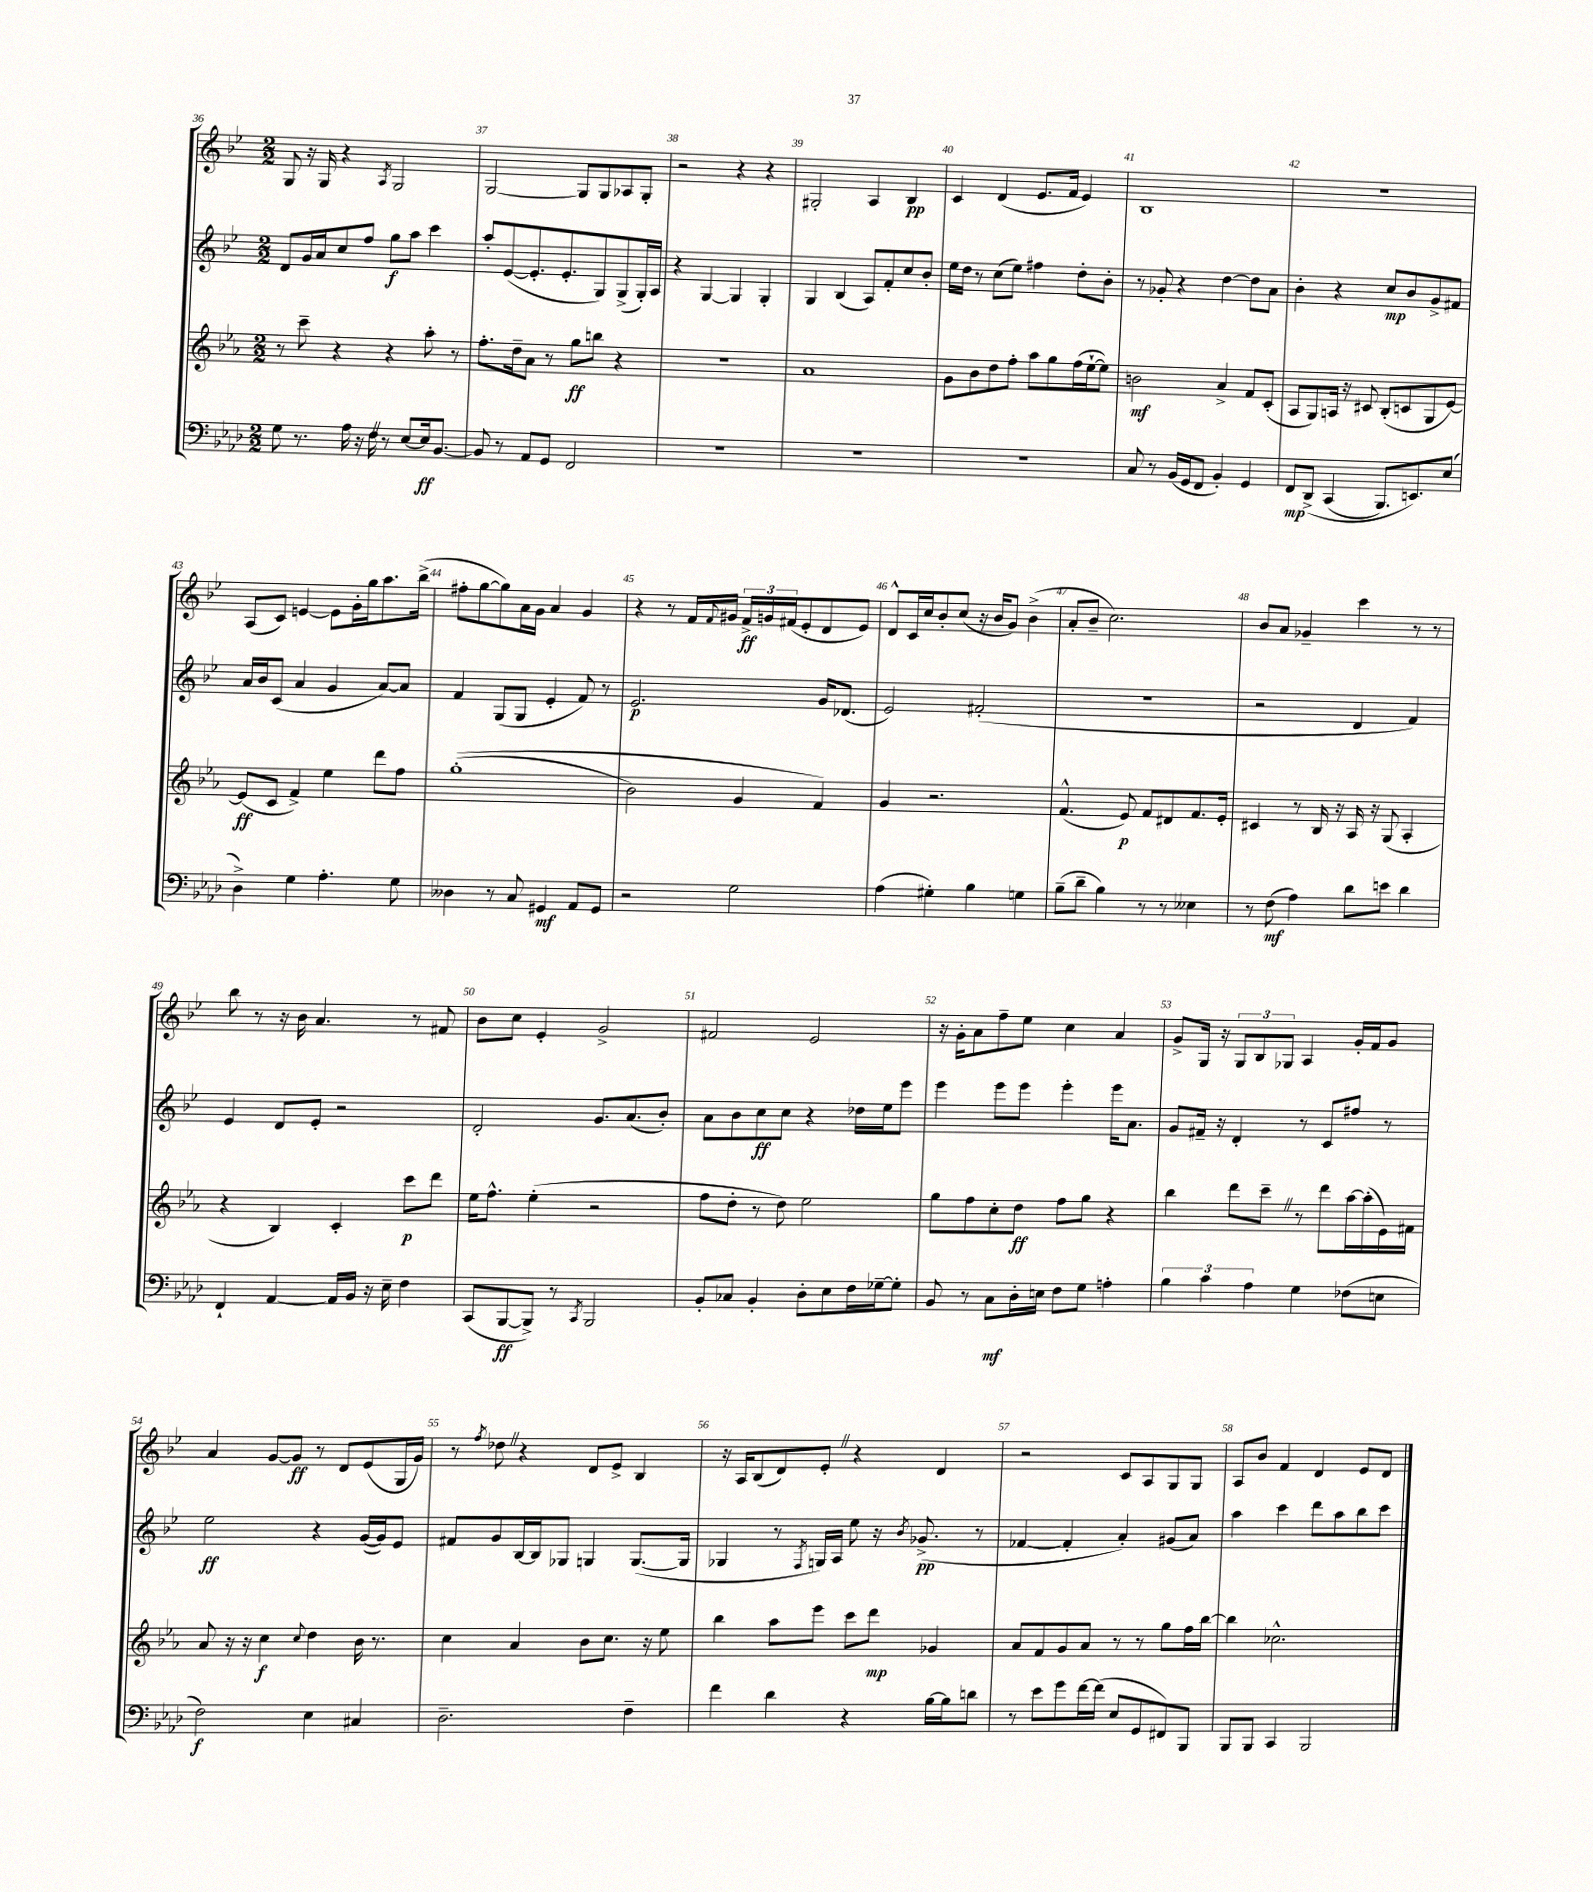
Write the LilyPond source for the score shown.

<<
\new StaffGroup <<
\new Staff = "s0" {
    \clef treble \key bes \major \numericTimeSignature \time 2/2
    g8 r16 g16 r4 \acciaccatura { a8 } g2 |
    g2~ g8 g8 aes8 g8-. |
    r2 r4 r4 |
    gis2-. a4 bes4\pp |
    c'4 d'4( ees'8. f'16 ees'4) |
    bes1 |
    R1 |
    a8( c'8) e'4~ e'8 g'16-. g''16 a''8. bes''16->( |
    fis''8-. g''8~ g''8) a'16 g'16 a'4 g'4 |
    r4 r8 f'16 \appoggiatura { f'8 } gis'16 \tuplet 3/2 { f'16->\ff g'16 fis'16( } ees'8-. d'8 ees'8) |
    d'8-^ c'16 c''16 bes'8-. c''8( r16 bes'16 g'8) bes'4->( |
    a'8-. bes'8-- c''2.) |
    bes'8 a'8 ges'4-- c'''4 r8 r8 |
    bes''8 r8 r16 bes'16 a'4. r8 fis'8 |
    bes'8 c''8 ees'4-. g'2-> |
    fis'2 ees'2 |
    r16 g'16-. a'8 f''8-- ees''8 c''4 a'4 |
    g'8-> g16 r16 \tuplet 3/2 { g8 bes8 ges8 } a4 g'16-. f'16 g'8 |
    a'4 g'8~ g'8\ff r8 d'8 ees'8( g16 g'16) |
    r8 \acciaccatura { f''8 } des''8 \once \override BreathingSign.text = \markup { \musicglyph "scripts.caesura.straight" } \breathe r4 d'8 ees'8-> bes4 |
    r16 a16 bes8( d'8) ees'8-. \once \override BreathingSign.text = \markup { \musicglyph "scripts.caesura.straight" } \breathe r4 d'4 |
    r2 c'8 a8 g8 g8 |
    a8 bes'8 f'4 d'4 ees'8 d'8 \bar "|." |
}
\new Staff = "s1" {
    \clef treble \key bes \major \numericTimeSignature \time 2/2
    d'8 g'16 a'16 c''8 f''8 g''8\f a''8 c'''4 |
    a''8-. ees'8~( ees'8.-. ees'8.-. g8) g8->( g16-.) a16 |
    r4 g4~ g4 g4-. |
    g4 bes4( a8) f'8-. c''8 bes'8-. |
    ees''16 d''16 r8 c''8( ees''8) fis''4 d''8-. bes'8-. |
    r8 ges'8-. r4 d''4~ d''8 a'8 |
    bes'4-. r4 c''8\mp bes'8 g'8-> fis'8 |
    a'16 bes'16 c'8( a'4 g'4 a'8~) a'8 |
    f'4 g8( g8 ees'4-. f'8) r8 |
    ees'2.\p g'16 des'8.( |
    ees'2) fis'2-.( |
    R1 |
    r2 d'4 f'4) |
    ees'4 d'8 ees'8-. r2 |
    d'2-. g'8. a'8.( bes'8-.) |
    a'8 bes'8 c''8\ff c''8 r4 des''16 ees''16 ees'''8 |
    ees'''4 ees'''8 ees'''8 ees'''4-. ees'''16 a'8. |
    g'8 fis'16-- r16 d'4-. r8 c'8 fis''8 r8 |
    ees''2\ff r4 g'16~( g'16) ees'8 |
    fis'8 g'8 bes16~ bes16 ges8 g4 g8.~( g16 |
    ges4 r8 \acciaccatura { f8 } g16) a16 ees''8 r16 \acciaccatura { bes'8 } ges'8.->\pp( r8 |
    fes'4~ fes'4-. a'4-.) gis'8( a'8) |
    a''4 c'''4 d'''8 a''8 bes''8 c'''8 \bar "|." |
}
\new Staff = "s2" {
    \clef treble \key ees \major \numericTimeSignature \time 2/2
    r8 c'''8-- r4 r4 aes''8-. r8 |
    f''8.-. d''16-- aes'8 r8 g''8\ff b''8 r4 |
    R1 |
    aes'1 |
    g'8 bes'8 d''8 f''8-. aes''8 g''8 f''16( ees''16~-! ees''8) |
    b'2\mf aes'4-> f'8 c'8-.( |
    aes8 g8) a16 r16 cis'8 bes8-.( c'8 g8 ees'8~) |
    ees'8\ff( c'8 f'4->) ees''4 d'''8 f''8 |
    g''1-.(\( |
    bes'2) g'4 f'4\) |
    g'4 r2. |
    f'4.-^( ees'8\p) f'8 dis'8 f'8. ees'16-. |
    cis'4 r8 bes16 r16 aes16 r16 g8( aes4-. |
    r4 bes4) c'4-. c'''8\p d'''8 |
    ees''16 f''8.-^ ees''4-.( r2 |
    f''8 d''8-. r8 d''8) ees''2 |
    g''8 f''8 c''8-. d''8\ff f''8 g''8 r4 |
    bes''4 d'''8 c'''8-- \once \override BreathingSign.text = \markup { \musicglyph "scripts.caesura.straight" } \breathe r8 d'''8 aes''16~ aes''16-.( ees'16) fis'16 |
    aes'8 r16 r16 c''4\f \appoggiatura { c''8 } d''4 bes'16 r8. |
    c''4 aes'4 bes'8 c''8. r16 ees''8 |
    bes''4 aes''8 ees'''8 c'''8 d'''8\mp ges'4 |
    aes'8 f'8 g'8 aes'8 r8 r8 g''8 f''16 bes''16~ |
    bes''4 ces''2.-^ \bar "|." |
}
\new Staff = "s3" {
    \clef bass \key aes \major \numericTimeSignature \time 2/2
    g8 r8. aes16 r16 f16 \once \override BreathingSign.text = \markup { \musicglyph "scripts.caesura.straight" } \breathe r8 ees8~ ees16\ff bes,8.~ |
    bes,8 r8 aes,8 g,8 f,2 |
    R1 |
    R1 |
    R1 |
    c8 r8 bes,16( g,16 f,8 bes,4-.) g,4 |
    f,8\mp des,8->\( c,4( bes,,8.) e,8.\) ees8( |
    des4->) g4 aes4.-. g8 |
    deses4 r8 c8 gis,4\mf aes,8 gis,8 |
    r2 g2 |
    aes4( gis4-.) bes4 g4 |
    bes8--( des'8-- bes4) r8 r8 eeses4 |
    r8 f8\mf( aes4) des'8 e'8 des'4 |
    f,4-! aes,4~ aes,16 bes,16 r16 ees16-- f4 |
    c,8( bes,,8~\ff bes,,8->) r8 \acciaccatura { c,8 } bes,,2 |
    bes,8-. ces8 bes,4-. des8-. ees8 f16 ges16~-- ges8-. |
    bes,8 r8 c8\mf des16-. e16 f8 g8 a4-. |
    \tuplet 3/2 { bes4 c'4 aes4 } g4 fes8( e8 |
    f2\f) ees4 cis4 |
    des2.-- f4-- |
    f'4 des'4 r4 bes16~ bes16 d'8 |
    r8 ees'8 g'8 f'16~ f'16( ees8 g,8 fis,8) bes,,8 |
    bes,,8 bes,,8 c,4 bes,,2 \bar "|." |
}
>>
>>
\layout { \context { \Score currentBarNumber = #36 \override BarNumber.break-visibility = ##(#f #t #t) barNumberVisibility = #all-bar-numbers-visible } }
